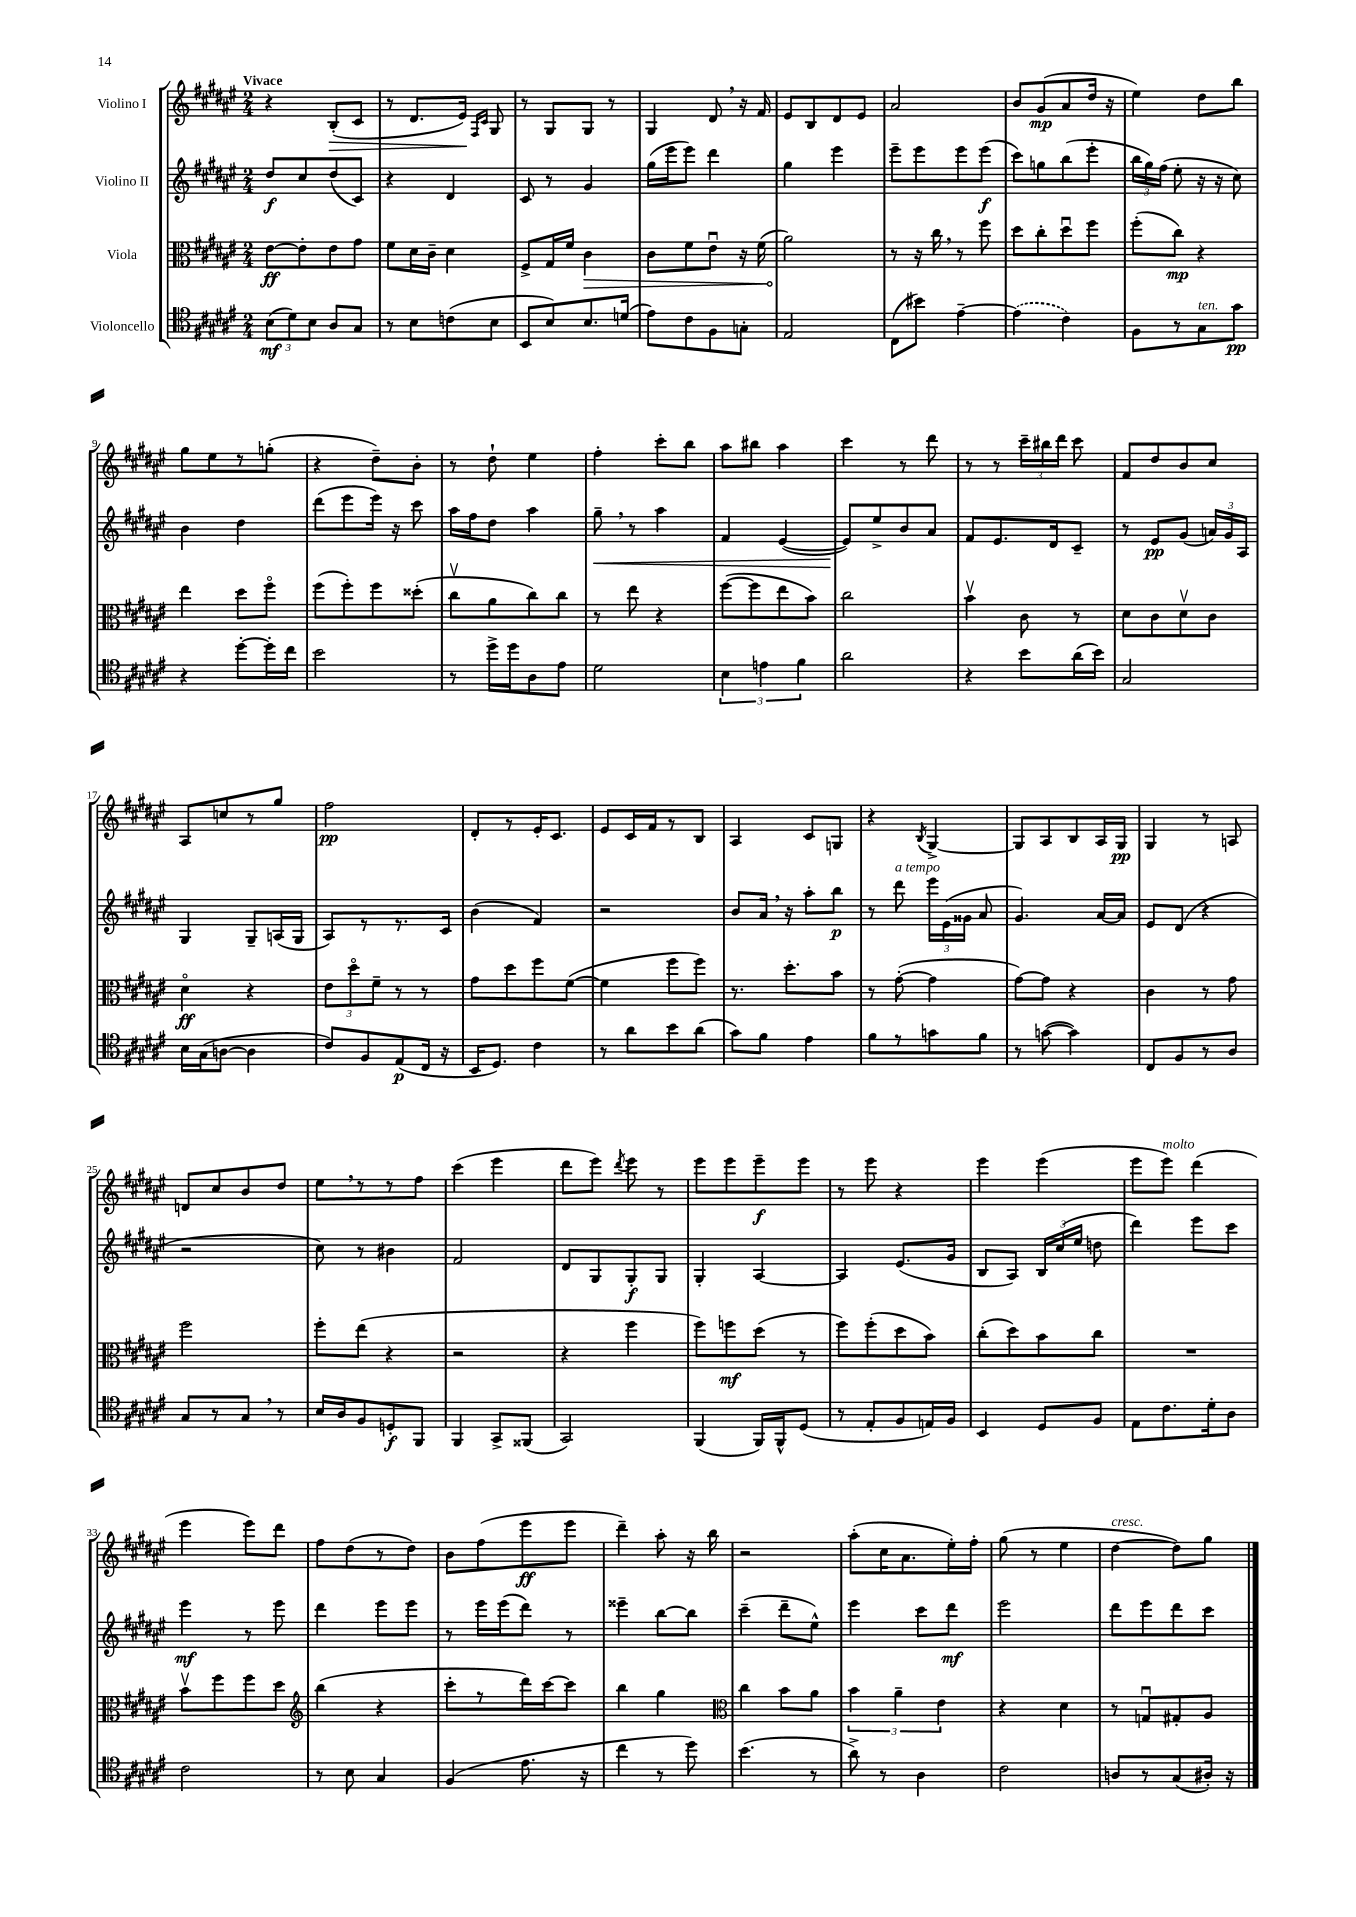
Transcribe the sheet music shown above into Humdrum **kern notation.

**kern	**dynam	**kern	**dynam	**kern	**dynam	**kern	**dynam
*part4	*part4	*part3	*part3	*part2	*part2	*part1	*part1
*staff4	*staff4	*staff3	*staff3	*staff2	*staff2	*staff1	*staff1
*I"Violoncello	*	*I"Viola	*	*I"Violino II	*	*I"Violino I	*
*clefC4	*	*clefC3	*	*clefG2	*	*clefG2	*
*k[f#c#g#d#a#e#]	*	*k[f#c#g#d#a#e#]	*	*k[f#c#g#d#a#e#]	*	*k[f#c#g#d#a#e#]	*
*M2/4	*	*M2/4	*	*M2/4	*	*M2/4	*
=1	=1	=1	=1	=1	=1	=1	=1
!	!	!	!	!	!	!LO:TX:a:B:t=Vivace	!
(12B\L	mf	[8e#\L	ff	8dd#/L	f	4r	.
12d#\)	.	.	.	.	.	.	.
.	.	8e#'\]	.	8cc#/	.	.	.
12B\J	.	.	.	.	.	.	.
!	!	!	!	!	!	!	!LO:HP:b
8A#/L	.	8e#\	.	(8dd#/	.	(8B'/L	>
8G#/J	.	8g#\J	.	8c#/J)	.	8c#/J	.
=2	=2	=2	=2	=2	=2	=2	=2
8r	.	8f#\L	.	4r	.	8r	.
8B\L	.	16d#\L	.	.	.	8.d#/L	.
.	.	16c#~\JJ	.	.	.	.	.
(8cn\	.	4d#\	.	4d#/	.	.	.
.	.	.	.	.	.	16e#/Jk)	.
.	.	.	.	.	.	16qqF#/LL	.
.	.	.	.	.	.	16qqc#/JJ	.
8B\J	.	.	.	.	.	8G#/	]
=3	=3	=3	=3	=3	=3	=3	=3
8BB/L	.	8F#^/L	.	8c#/	.	8r	.
8B/)	.	16G#/L	.	8r	.	8G#/L	.
.	.	16f#/JJ	.	.	.	.	.
!	!	!	!LO:HP:b	!	!	!	!
8.B/	.	4c#\	>	4g#/	.	8G#/J	.
.	.	.	.	.	.	8r	.
(16dn/Jk	.	.	.	.	.	.	.
=4	=4	=4	=4	=4	=4	=4	=4
8e#\L)	.	8c#\L	.	(16gg#\LL	.	4G#/	.
.	.	.	.	16eee#\J	.	.	.
8c#\	.	8f#\	.	8eee#\J)	.	.	.
8F#\	.	8e#u\J	.	4ddd#\	.	8d#,/	.
8Gn'\J	.	16r	.	.	.	16r	.
.	.	(16f#\	.	.	.	16f#/	.
=5	=5	=5	=5	=5	=5	=5	=5
2E#/	.	2a#\)	.	4gg#\	.	8e#/L	.
.	.	.	.	.	.	8B/	.
.	.	.	.	4eee#\	.	8d#/	.
.	.	.	.	.	.	8e#/J	.
.	.	.	]	.	.	.	.
=6	=6	=6	=6	=6	=6	=6	=6
(8C#\L	.	8r	.	8eee#~\L	.	2a#/	.
8b#X\J)	.	16r	.	8eee#\	.	.	.
.	.	16cc#,\	.	.	.	.	.
[4e#~\	.	8r	.	8eee#\	.	.	.
.	.	8ff#\	.	(8eee#\J	f	.	.
=7	=7	=7	=7	=7	=7	=7	=7
(4e#\]	.	8dd#\L	.	8ccc#\L)	.	8b/L	.
.	.	8cc#'\	.	8ggn\	.	(8g#/	mp
4c#\)	.	8dd#u\	.	(8bb\	.	8a#/	.
.	.	8ff#\J	.	8eee#'\J	.	16dd#/Jk	.
.	.	.	.	.	.	16r	.
=8	=8	=8	=8	=8	=8	=8	=8
8F#\L	.	(8ff#'\L	.	24bb\LL	.	4ee#\)	.
.	.	.	.	24gg#\)	.	.	.
.	.	.	.	(24ff#\JJ	.	.	.
8r	.	8cc#\J)	mp	8ee#'\	.	.	.
!LO:TX:a:i:t=ten.	!	!	!	!	!	!	!
8G#\	.	4r	.	16r	.	8dd#\L	.
.	.	.	.	16r	.	.	.
8g#\J	pp	.	.	8cc#\)	.	8bb\J	.
!!LO:LB:g=z
=9	=9	=9	=9	=9	=9	=9	=9
4r	.	4ee#\	.	4b\	.	8gg#\L	.
.	.	.	.	.	.	8ee#\	.
[8dd#'\L	.	8dd#\L	.	4dd#\	.	8r	.
16dd#'\L]	.	8ff#\J	.	.	.	(8ggn'\J	.
16cc#\JJ	.	.	.	.	.	.	.
=10	=10	=10	=10	=10	=10	=10	=10
2b\	.	(8ff#\L	.	(8ddd#\L	.	4r	.
.	.	8ff#'\)	.	8eee#\	.	.	.
.	.	8ff#\	.	16eee#\Jk)	.	8dd#~\L)	.
.	.	.	.	16r	.	.	.
.	.	(8dd##X'\J	.	8ccc#\	.	8b'\J	.
=11	=11	=11	=11	=11	=11	=11	=11
8r	.	8cc#v\L	.	16aa#\LL	.	8r	.
.	.	.	.	16ff#\J	.	.	.
16dd#^\LL	.	8a#\	.	8dd#\J	.	8dd#`\	.
16dd#\J	.	.	.	.	.	.	.
8A#\	.	8cc#\)	.	4aa#\	.	4ee#\	.
8e#\J	.	8cc#\J	.	.	.	.	.
=12	=12	=12	=12	=12	=12	=12	=12
!	!	!	!	!	!LO:HP:b	!	!
2d#\	.	8r	.	8gg#~,\	<	4ff#'\	.
.	.	8ee#\	.	8r	.	.	.
.	.	4r	.	4aa#\	.	8ccc#'\L	.
.	.	.	.	.	.	8bb\J	.
=13	=13	=13	=13	=13	=13	=13	=13
6B\	.	([8ff#\L	.	4f#/	.	8aa#\L	.
.	.	8ff#\]	.	.	.	8bb#X\J	.
6en\	.	.	.	.	.	.	.
.	.	8ee#\	.	([4e#/	.	4aa#\	.
6f#\	.	.	.	.	.	.	.
.	.	8b\J)	.	.	.	.	.
=14	=14	=14	=14	=14	=14	=14	=14
2a#\	.	2cc#\	.	8e#/L])	.	4ccc#\	.
.	.	.	.	8ee#^/	[	.	.
.	.	.	.	8b/	.	8r	.
.	.	.	.	8a#/J	.	8ddd#\	.
=15	=15	=15	=15	=15	=15	=15	=15
4r	.	4bv\	.	8f#/L	.	8r	.
.	.	.	.	8.e#/	.	8r	.
8b\L	.	8c#\	.	.	.	24ccc#~\LL	.
.	.	.	.	.	.	24bb#X\	.
.	.	.	.	16d#/k	.	.	.
.	.	.	.	.	.	24ddd#\JJ	.
(16a#\L	.	8r	.	8c#~/J	.	8ccc#\	.
16b\JJ)	.	.	.	.	.	.	.
=16	=16	=16	=16	=16	=16	=16	=16
2G#/	.	8d#\L	.	8r	.	8f#/L	.
.	.	8c#\	.	8e#/L	pp	8dd#/	.
.	.	8d#v\	.	(8g#/J	.	8b/	.
.	.	8c#\J	.	24an/LL)	.	8cc#/J	.
.	.	.	.	24g#/	.	.	.
.	.	.	.	24A#/JJ	.	.	.
!!LO:LB:g=z
=17	=17	=17	=17	=17	=17	=17	=17
16B\LL	.	4d#\	ff	4G#/	.	8A#/L	.
(16G#\J	.	.	.	.	.	.	.
[8An\J	.	.	.	.	.	8ccn/	.
4A\]	.	4r	.	8G#~/L	.	8r	.
.	.	.	.	(16An/L	.	8gg#/J	.
.	.	.	.	16G#/JJ	.	.	.
=18	=18	=18	=18	=18	=18	=18	=18
8c#/L)	.	12e#\L	.	8A#/L)	.	2ff#\	pp
.	.	12dd#\	.	.	.	.	.
8F#/	.	.	.	8r	.	.	.
.	.	12f#~\J	.	.	.	.	.
(8E#/	p	8r	.	8.r	.	.	.
16C#/Jk	.	8r	.	.	.	.	.
16r	.	.	.	16c#/Jk	.	.	.
=19	=19	=19	=19	=19	=19	=19	=19
16BB/KL	.	8g#\L	.	(4b\	.	8d#'/L	.
8.D#/J)	.	.	.	.	.	.	.
.	.	8dd#\	.	.	.	8r	.
4c#\	.	8ff#\	.	4f#/)	.	16e#'/K	.
.	.	.	.	.	.	8.c#/J	.
.	.	([8f#\J	.	.	.	.	.
=20	=20	=20	=20	=20	=20	=20	=20
8r	.	4f#\]	.	2r	.	8e#/L	.
8a#\L	.	.	.	.	.	16c#/L	.
.	.	.	.	.	.	16f#/J	.
8b\	.	8ff#\L	.	.	.	8r	.
(8a#\J	.	8ff#\J)	.	.	.	8B/J	.
=21	=21	=21	=21	=21	=21	=21	=21
8g#\L)	.	8.r	.	8b/L	.	4A#/	.
8f#\J	.	.	.	16a#,/Jk	.	.	.
.	.	8.dd#'\L	.	16r	.	.	.
4e#\	.	.	.	8aa#'\L	.	8c#/L	.
.	.	8b\J	.	8bb\J	p	8Gn/J	.
=22	=22	=22	=22	=22	=22	=22	=22
8f#\L	.	8r	.	8r	.	4r	.
!	!	!	!	!LO:TX:a:i:t=a tempo	!	!	!
8r	.	([8g#'\	.	8ddd#\	.	.	.
.	.	.	.	.	.	8qB/	.
8gn\	.	4g#\]	.	24eee#\LL	.	[4G#^/	.
.	.	.	.	(24e#\	.	.	.
.	.	.	.	24g##X\JJ	.	.	.
8f#\J	.	.	.	8a#/	.	.	.
=23	=23	=23	=23	=23	=23	=23	=23
8r	.	[8g#\L)	.	4.g#/)	.	8G#/L]	.
([8gn\	.	8g#\J]	.	.	.	8A#/	.
4g\])	.	4r	.	.	.	8B/	.
.	.	.	.	[16a#/LL	.	16A#/L	.
.	.	.	.	16a#/JJ]	.	16G#/JJ	pp
=24	=24	=24	=24	=24	=24	=24	=24
8C#/L	.	4c#\	.	8e#/L	.	4G#/	.
8F#/	.	.	.	(8d#/J	.	.	.
8r	.	8r	.	4r	.	8r	.
8A#/J	.	8g#\	.	.	.	8An/	.
!!LO:LB:g=z
=25	=25	=25	=25	=25	=25	=25	=25
8G#/L	.	2ff#\	.	2r	.	8dn/L	.
8r	.	.	.	.	.	8cc#/	.
8G#,/J	.	.	.	.	.	8b/	.
8r	.	.	.	.	.	8dd#/J	.
=26	=26	=26	=26	=26	=26	=26	=26
16B/LL	.	8ff#'\L	.	8cc#\)	.	8ee#,\L	.
16A#/J	.	.	.	.	.	.	.
8F#/	.	(8ee#\J	.	8r	.	8r	.
8Dn'/	f	4r	.	4b#X\	.	8r	.
8FF#/J	.	.	.	.	.	8ff#\J	.
=27	=27	=27	=27	=27	=27	=27	=27
4FF#/	.	2r	.	2f#/	.	(4ccc#\	.
8GG#^/L	.	.	.	.	.	4eee#\	.
(8FF##X/J	.	.	.	.	.	.	.
=28	=28	=28	=28	=28	=28	=28	=28
2GG#/)	.	4r	.	8d#/L	.	8ddd#\L	.
.	.	.	.	8G#/	.	8eee#\J)	.
.	.	.	.	.	.	8qddd#/	.
.	.	4ff#\	.	8G#'/	f	8eee#\	.
.	.	.	.	8G#/J	.	8r	.
=29	=29	=29	=29	=29	=29	=29	=29
(4FF#/	.	8ff#\L)	.	4G#'/	.	8eee#\L	.
.	.	8ffn\	mf	.	.	8eee#\	.
16FF#/LL)	.	(8dd#\J	.	[4A#/	.	8eee#~\	f
16FF#^^/J	.	.	.	.	.	.	.
(8D#/J	.	8r	.	.	.	8eee#\J	.
=30	=30	=30	=30	=30	=30	=30	=30
8r	.	8ff#\L)	.	4A#/]	.	8r	.
8E#'/L	.	(8ff#'\	.	.	.	8eee#\	.
8F#/	.	8dd#\	.	(8.e#/L	.	4r	.
16En/L)	.	8b\J)	.	.	.	.	.
16F#/JJ	.	.	.	16g#/Jk	.	.	.
=31	=31	=31	=31	=31	=31	=31	=31
4BB/	.	(8cc#'\L	.	8B/L	.	4eee#\	.
.	.	8dd#\)	.	8A#/J)	.	.	.
8D#/L	.	8b\	.	24B/LL	.	(4eee#\	.
.	.	.	.	(24cc#/	.	.	.
.	.	.	.	24ee#/JJ	.	.	.
8F#/J	.	8cc#\J	.	8ddn\	.	.	.
=32	=32	=32	=32	=32	=32	=32	=32
8E#\L	.	2r	.	4ddd#\)	.	8eee#\L	.
!	!	!	!	!	!	!LO:TX:a:i:t=molto	!
8.c#\	.	.	.	.	.	8eee#\J)	.
.	.	.	.	8eee#\L	.	(4ddd#\	.
16d#'\k	.	.	.	.	.	.	.
8A#\J	.	.	.	8ccc#\J	.	.	.
!!LO:LB:g=z
=33	=33	=33	=33	=33	=33	=33	=33
2c#\	.	8bv\L	.	4eee#\	mf	4eee#\	.
.	.	8ff#\	.	.	.	.	.
.	.	8ff#\	.	8r	.	8eee#\L)	.
.	.	8dd#\J	.	8eee#\	.	8ddd#\J	.
=34	=34	=34	=34	=34	=34	=34	=34
*	*	*clefG2	*	*	*	*	*
8r	.	(4bb\	.	4ddd#\	.	8ff#\L	.
8B\	.	.	.	.	.	(8dd#\	.
4G#/	.	4r	.	8eee#\L	.	8r	.
.	.	.	.	8eee#\J	.	8dd#\J)	.
=35	=35	=35	=35	=35	=35	=35	=35
(4F#/	.	8ccc#'\L	.	8r	.	8b\L	.
.	.	8r	.	16eee#\LL	.	(8ff#\	.
.	.	.	.	(16eee#\J	.	.	.
8.e#\	.	16ddd#\L)	.	8ddd#\J)	.	8eee#\	ff
.	.	[16ccc#\J	.	.	.	.	.
.	.	8ccc#\J]	.	8r	.	8eee#\J	.
16r	.	.	.	.	.	.	.
=36	=36	=36	=36	=36	=36	=36	=36
4cc#\	.	4bb\	.	4eee##X~\	.	4ddd#~\)	.
8r	.	4gg#\	.	[8bb\L	.	8aa#'\	.
8dd#\)	.	.	.	8bb\J]	.	16r	.
.	.	.	.	.	.	16bb\	.
=37	=37	=37	=37	=37	=37	=37	=37
*	*	*clefC3	*	*	*	*	*
(4.b\	.	4cc#\	.	(4ccc#~\	.	2r	.
.	.	8b\L	.	8ddd#~\L	.	.	.
8r	.	8a#\J	.	8ee#^^\J)	.	.	.
=38	=38	=38	=38	=38	=38	=38	=38
8a#^\)	.	6b\	.	4eee#\	.	(8aa#'\L	.
8r	.	.	.	.	.	16cc#\K	.
.	.	6a#~\	.	.	.	.	.
.	.	.	.	.	.	8.a#\	.
4A#\	.	.	.	8ccc#\L	.	.	.
.	.	6e#\	.	.	.	.	.
.	.	.	.	8ddd#\J	mf	16ee#'\L)	.
.	.	.	.	.	.	16ff#'\JJ	.
=39	=39	=39	=39	=39	=39	=39	=39
2c#\	.	4r	.	2eee#\	.	(8gg#\	.
.	.	.	.	.	.	8r	.
.	.	4d#\	.	.	.	4ee#\	.
=40	=40	=40	=40	=40	=40	=40	=40
!	!	!	!	!	!	!LO:TX:a:i:t=cresc.	!
8An/L	.	8r	.	8ddd#\L	.	[4dd#\	.
8r	.	8Gnu/L	.	8eee#\	.	.	.
(8G#/	.	8G#X'/	.	8ddd#\	.	8dd#\L])	.
16A#X'/Jk)	.	8A#/J	.	8ccc#\J	.	8gg#\J	.
16r	.	.	.	.	.	.	.
==	==	==	==	==	==	==	==
*-	*-	*-	*-	*-	*-	*-	*-
